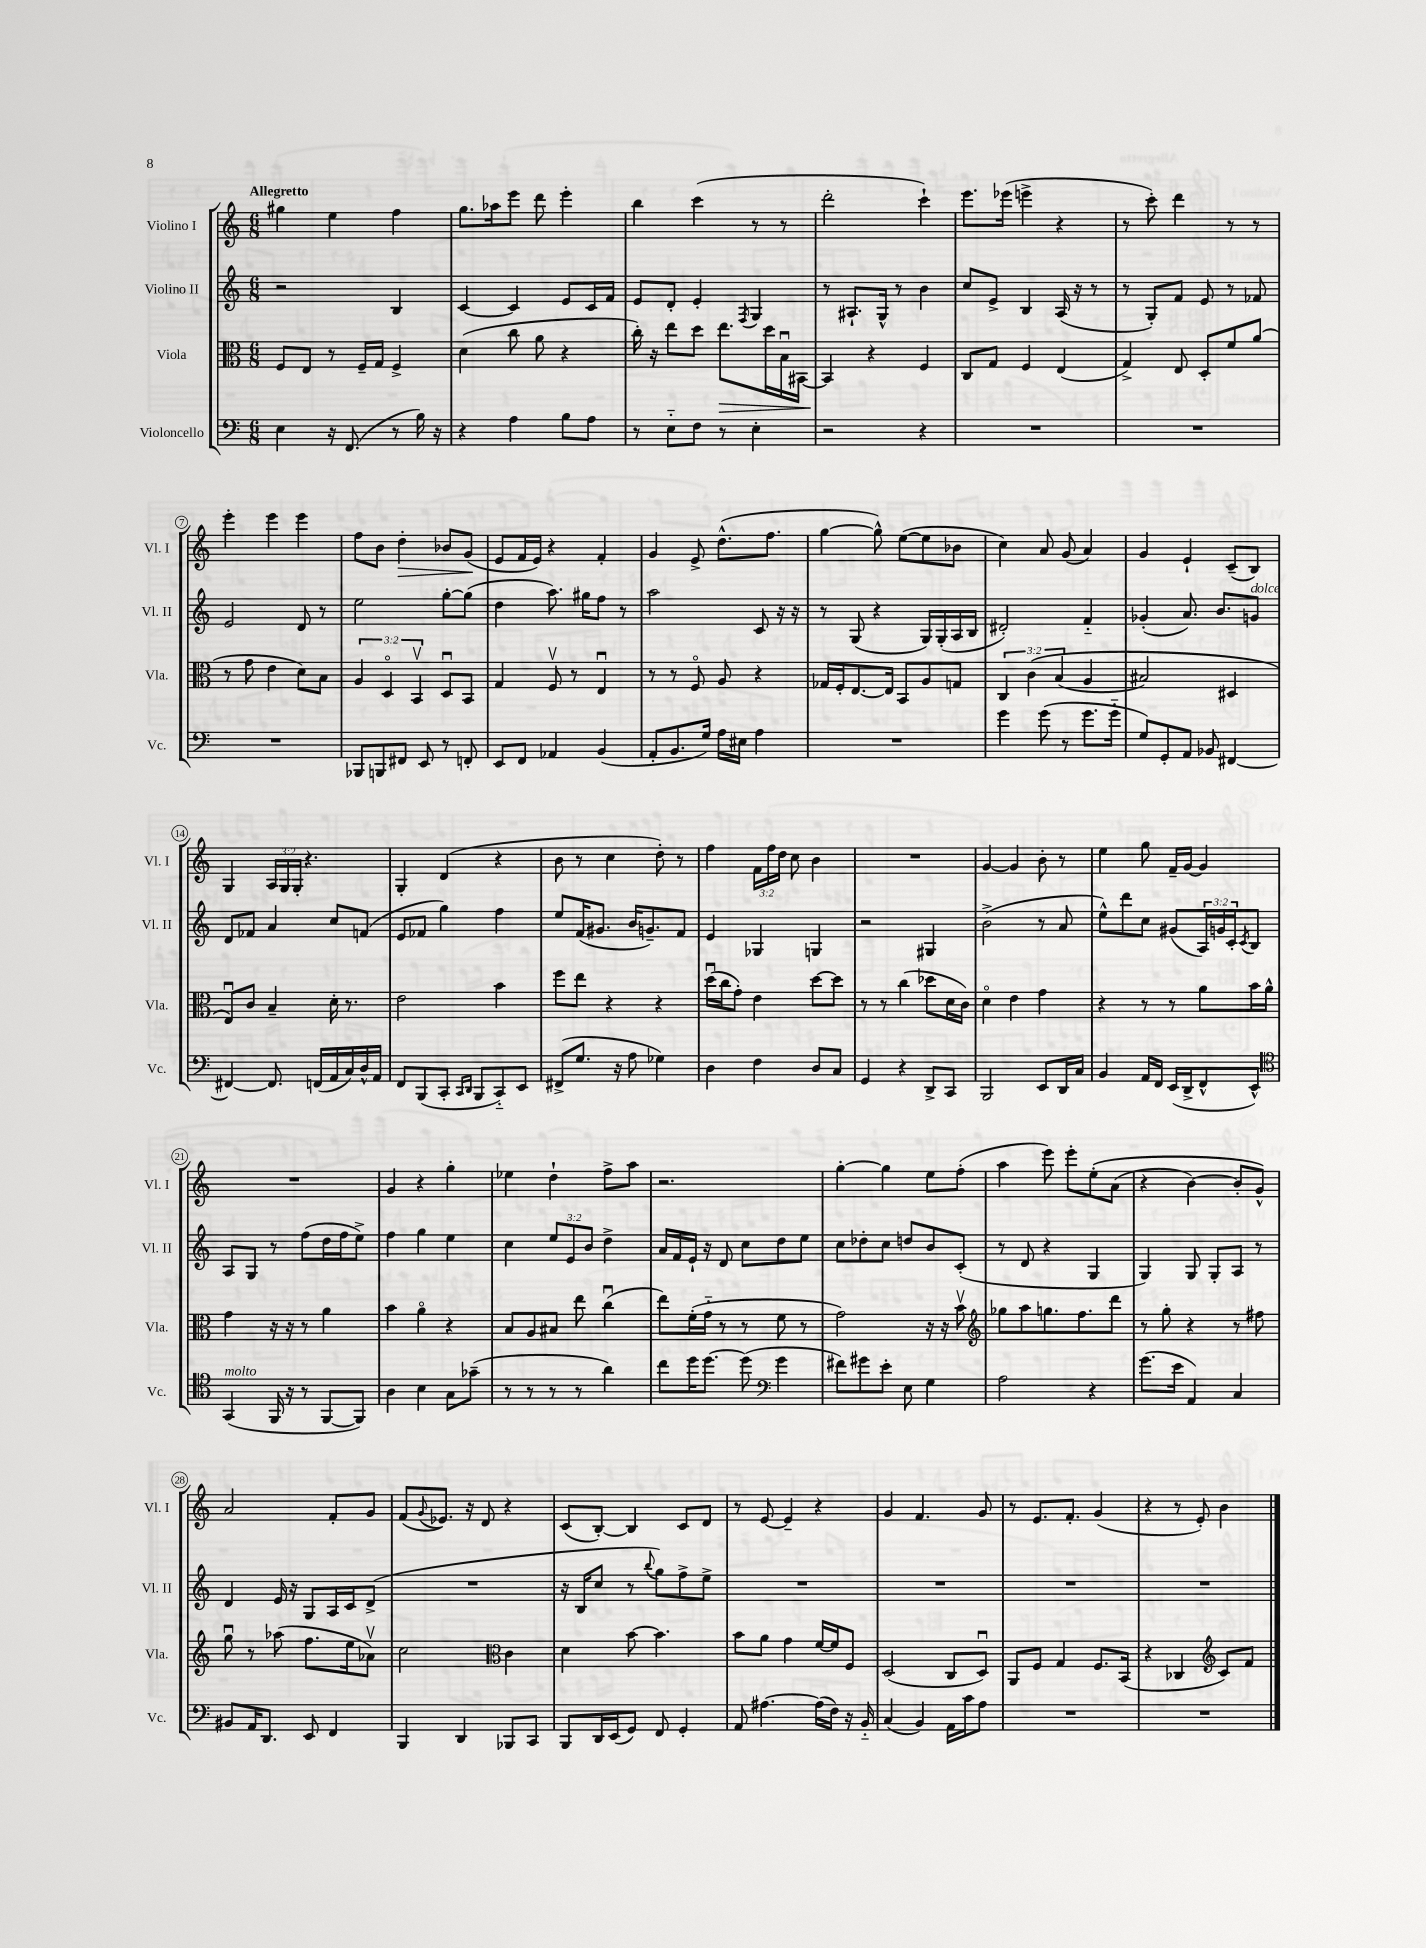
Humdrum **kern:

**kern	**kern	**dynam	**kern	**kern	**dynam
*part4	*part3	*part3	*part2	*part1	*part1
*staff4	*staff3	*staff3	*staff2	*staff1	*staff1
*I"Violoncello	*I"Viola	*	*I"Violino II	*I"Violino I	*
*I'Vc.	*I'Vla.	*	*I'Vl. II	*I'Vl. I	*
*clefF4	*clefC3	*	*clefG2	*clefG2	*
*k[]	*k[]	*	*k[]	*k[]	*
*M6/8	*M6/8	*	*M6/8	*M6/8	*
=1	=1	=1	=1	=1	=1
!	!	!	!	!LO:TX:a:B:t=Allegretto	!
4E\	8F/L	.	2r	4gg#X\	.
.	8E/J	.	.	.	.
16r	8r	.	.	4ee\	.
(8.FF/	.	.	.	.	.
.	16F~/LL	.	.	.	.
.	16G/JJ	.	.	.	.
8r	4F^/	.	4B/	4ff\	.
16B\)	.	.	.	.	.
16r	.	.	.	.	.
=2	=2	=2	=2	=2	=2
4r	(4d\	.	[4c/	8.gg\L	.
.	.	.	.	16aa-X\k	.
4A\	8cc\	.	4c/]	8eee\J	.
.	8a\	.	.	8ddd\	.
8B\L	4r	.	8e/L	4eee'\	.
8A\J	.	.	16c/L	.	.
.	.	.	16f/JJ	.	.
=3	=3	=3	=3	=3	=3
8r	16cc'\)	.	8e/L	4bb\	.
.	16r	.	.	.	.
8E\L	8ee\L	.	8d'/J	.	.
8F\J	8dd\J	.	4e'/	(4ccc\	.
!	!	!LO:HP:b	!	!	!
8r	8.ee\L	>	.	.	.
.	.	.	8qF/	.	.
4E'\	.	.	4G/	8r	.
.	16dd\L	.	.	.	.
.	16Bu\	.	.	8r	.
.	[16BB#X\JJ	.	.	.	.
=4	=4	=4	=4	=4	=4
2r	4BB#/]	.	8r	2ddd'\	.
.	.	.	8.A#X`/L	.	.
.	4r	]	.	.	.
.	.	.	16G^^/Jk	.	.
.	.	.	8r	.	.
4r	4F/	.	4b\	4ccc`\)	.
=5	=5	=5	=5	=5	=5
2.r	8C/L	.	8cc/L	8.eee\L	.
.	8G/J	.	8e^/J	.	.
.	.	.	.	(16eee-X\Jk	.
.	4F/	.	4B/	4eeen^\	.
.	(4E/	.	(16A/	4r	.
.	.	.	16r	.	.
.	.	.	8r	.	.
=6	=6	=6	=6	=6	=6
2.r	4G^/)	.	8r	8r	.
.	.	.	8G'/L)	8ccc'\)	.
.	8E/	.	8f/J	4ddd\	.
.	8D'/L	.	8e/	.	.
.	8f/	.	8r	8r	.
.	(8a/J	.	8f-X/	8r	.
!!LO:LB:g=z
=7	=7	=7	=7	=7	=7
2.r	8r	.	2e/	4eee'\	.
.	8g\	.	.	.	.
.	4e\	.	.	4eee\	.
.	8d\L)	.	8d/	4eee\	.
.	8B\J	.	8r	.	.
=8	=8	=8	=8	=8	=8
8BBB-X/L	6A/	.	2ee\	8ff\L	.
8BBBn/	.	.	.	8b\J	.
.	6D/	.	.	.	.
!	!	!	!	!	!LO:HP:b
8FF#X/J	.	.	.	4dd'\	>
.	6BBv/	.	.	.	.
8EE/	.	.	.	.	.
8r	8Du/L	.	[8gg'\L	8b-X/L	.
8FFn'/	8BB/J	.	(8gg\J]	(8g/J	.
.	.	.	.	.	]
=9	=9	=9	=9	=9	=9
8EE/L	4G/	.	4dd\	8e/L	.
8FF/J	.	.	.	16f/L	.
.	.	.	.	16e/JJ)	.
4AA-X/	8Fv/	.	8.aa\)	4r	.
.	8r	.	.	.	.
.	.	.	16gg#X\KL	.	.
(4BB/	4Eu/	.	8ff\J	4f'/	.
.	.	.	8r	.	.
=10	=10	=10	=10	=10	=10
8AA'/L	8r	.	2aa\	4g/	.
8.BB/	8r	.	.	.	.
.	8F/	.	.	8e^/	.
16G/Jk)	.	.	.	.	.
16A\LL	8A/	.	.	(8.dd^^\L	.
16E#X\JJ	.	.	.	.	.
4A\	4r	.	8c/	.	.
.	.	.	.	8.ff\J	.
.	.	.	16r	.	.
.	.	.	16r	.	.
=11	=11	=11	=11	=11	=11
2.r	16G-X/LL	.	8r	[4gg\	.
.	16F'/J	.	.	.	.
.	[8.E/	.	(8G/	.	.
.	.	.	4r	8gg^^\])	.
.	16E/Jk]	.	.	.	.
.	8BB/L	.	.	([8ee\L	.
.	8A/	.	16G/LL)	8ee\]	.
.	.	.	(16G'/	.	.
.	8Gn/J	.	16A/	8b-X\J	.
.	.	.	16B/JJ	.	.
=12	=12	=12	=12	=12	=12
4g\	6C/	.	2d#X'/)	4cc\)	.
.	(6c\	.	.	.	.
(8g\	.	.	.	8a/	.
.	(6B/	.	.	.	.
8r	.	.	.	(8g/	.
8.g\L	4A/	.	4f/	4a/)	.
16g\Jk	.	.	.	.	.
=13	=13	=13	=13	=13	=13
8G/L)	2B#X/)	.	(4g-X'/	4g/	.
8GG'/	.	.	.	.	.
8AA/J	.	.	8.a/)	4e`/	.
8BB-X/	.	.	.	.	.
.	.	.	8.b/L	.	.
[4FF#X/	4D#X/	.	.	(8c~/L	.
!	!	!	!LO:TX:a:i:t=dolce	!	!
.	.	.	8gn/J	8B/J)	.
!!LO:LB:g=z
=14	=14	=14	=14	=14	=14
4FF#X/_	8Eu/L)	.	8d/L	4G/	.
.	8c/J	.	8f-X/J	.	.
8.FF#/]	4B~/	.	4a/	24A/LL	.
.	.	.	.	24G/	.
.	.	.	.	24G'/JJ	.
.	.	.	.	4.r	.
(16FFn/LL	.	.	.	.	.
16AA/	16d'\	.	8cc/L	.	.
16C/)	8.r	.	.	.	.
16D^^/	.	.	(8fn/J	.	.
16AA/JJ	.	.	.	.	.
=15	=15	=15	=15	=15	=15
8FF/L	2e\	.	8e/L	4G'/	.
(8BBB/	.	.	8f-X/J	.	.
8CC'/J	.	.	4gg\)	(4d/	.
16qqCC/LL	.	.	.	.	.
16qqDD/JJ	.	.	.	.	.
8BBB/L	.	.	.	.	.
8CC/)	4b\	.	4ff\	4r	.
8EE/J	.	.	.	.	.
=16	=16	=16	=16	=16	=16
(8FF#X^/L	8ff\L	.	8ee/L	8b\	.
8.G/J	8ee\J	.	(16f/K	8r	.
.	.	.	8.g#X/J	.	.
.	4r	.	.	4cc\	.
16r	.	.	.	.	.
8A\	.	.	16b/KL	.	.
.	.	.	8.gn~/)	.	.
4G-X\)	4r	.	.	8dd'\)	.
.	.	.	8f/J	8r	.
=17	=17	=17	=17	=17	=17
4D\	(16ddu\LL	.	4e/	4ff\	.
.	16cc\J	.	.	.	.
.	8g'\J)	.	.	.	.
4F\	4e\	.	4G-X/	24f\LL	.
.	.	.	.	24ff\	.
.	.	.	.	24dd\JJ	.
.	.	.	.	8cc\	.
8D/L	[8dd\L	.	4Gn/	4b\	.
8C/J	8dd\J]	.	.	.	.
=18	=18	=18	=18	=18	=18
4GG/	8r	.	2r	2.r	.
.	8r	.	.	.	.
4r	(4cc\	.	.	.	.
8DD^/L	8dd-X\L	.	4G#X/	.	.
8CC/J	16d\L	.	.	.	.
.	16c\JJ)	.	.	.	.
=19	=19	=19	=19	=19	=19
2BBB/	4d\	.	(2b^\	[4g/	.
.	4e\	.	.	4g/]	.
8EE/L	4g\	.	8r	8b'\	.
16DD/L	.	.	8a/	8r	.
16C/JJ	.	.	.	.	.
=20	=20	=20	=20	=20	=20
4BB/	4r	.	8ee^^\L)	4ee\	.
.	.	.	8ddd\	.	.
16AA/LL	8r	.	8cc\J	8gg\	.
16FF/JJ	.	.	.	.	.
(16EE/LL	8r	.	(8g#X/L	16f~/LL	.
16DD^/J	.	.	.	[16g/JJ	.
8FF^^/	8a\L	.	24A/L)	4g/]	.
.	.	.	24gn/	.	.
.	.	.	24c'/J	.	.
.	.	.	8qc/	.	.
8EE^^/J)	16b\L	.	8B/J	.	.
.	16a^^\JJ	.	.	.	.
!!LO:LB:g=z
=21	=21	=21	=21	=21	=21
*clefC4	*	*	*	*	*
!LO:TX:a:i:t=molto	!	!	!	!	!
(4GG/	4g\	.	8A/L	2.r	.
.	.	.	8G/J	.	.
16FF/	16r	.	8r	.	.
16r	16r	.	.	.	.
8r	8r	.	(8ff\L	.	.
[8FF/L	4a\	.	16dd\L	.	.
.	.	.	16ff\J	.	.
8FF/J])	.	.	8ee^\J)	.	.
=22	=22	=22	=22	=22	=22
4A\	4b\	.	4ff\	4g/	.
4B\	4a\	.	4gg\	4r	.
8G\L	4r	.	4ee\	4gg'\	.
(8g-X~\J	.	.	.	.	.
=23	=23	=23	=23	=23	=23
8r	8B/L	.	4cc\	4ee-X\	.
8r	8A/	.	.	.	.
8r	8B#X/J	.	12ee/L	4dd`\	.
.	.	.	12e/	.	.
8r	8ee\	.	.	.	.
.	.	.	12b/J	.	.
4a\)	(4ccu\	.	4dd^\	8ff^\L	.
.	.	.	.	8aa\J	.
=24	=24	=24	=24	=24	=24
8cc\L	8ee\L)	.	16a/LL	2.r	.
.	.	.	16f/	.	.
16dd\K	(16f'\L	.	16e`/JJ	.	.
[8.dd\J	16g\JJ	.	16r	.	.
.	8r	.	8d/	.	.
(8dd\]	8r	.	8cc\L	.	.
*clefF4	*	*	*	*	*
4g\	8f\	.	8dd\	.	.
.	8r	.	8ee\J	.	.
=25	=25	=25	=25	=25	=25
8f#X\L)	2g\)	.	8cc\L	[4gg'\	.
8g#X\	.	.	8dd-X'\	.	.
8e'\J	.	.	8cc\J	4gg\]	.
8E\	.	.	8ddn/L	.	.
4G\	16r	.	8b/	8ee\L	.
.	16r	.	.	.	.
.	8bv\	.	(8c'/J	(8ff'\J	.
=26	=26	=26	=26	=26	=26
*	*clefG2	*	*	*	*
2A\	8gg-X\L	.	8r	4aa\	.
.	8aa\	.	8d/	.	.
.	8.ggn\	.	4r	8eee\)	.
.	.	.	.	8eee'\L	.
.	8.ff\	.	.	.	.
4r	.	.	4G/	(8ee'\	.
.	8ddd\J	.	.	(8a\J	.
=27	=27	=27	=27	=27	=27
(8.g\L	8r	.	4G/)	4r	.
.	8gg'\	.	.	.	.
16e\Jk	.	.	.	.	.
4AA/)	4r	.	8G/	[4b\)	.
.	.	.	8G'/L	.	.
4C/	8r	.	8A/J	8b'/L]	.
.	8ff#X\	.	8r	8g^^/J)	.
!!LO:LB:g=z
=28	=28	=28	=28	=28	=28
8BB#X/L	8ggu\	.	4d/	2a/	.
16AA/K	8r	.	.	.	.
8.DD/J	.	.	.	.	.
.	(8aa-X\	.	16e/	.	.
.	.	.	16r	.	.
8EE/	8.ff\L	.	8G/L	.	.
4FF/	.	.	16A/L	8f'/L	.
.	16ee\k	.	16c/J	.	.
.	8a-Xv\J)	.	(8d^/J	8g/J	.
=29	=29	=29	=29	=29	=29
4BBB/	2cc\	.	2.r	(8f/L	.
.	.	.	.	8qqg/	.
.	.	.	.	8.e-X/J)	.
4DD/	.	.	.	.	.
.	.	.	.	16r	.
.	.	.	.	8d/	.
*	*clefC3	*	*	*	*
8BBB-X/L	4c\	.	.	4r	.
8CC/J	.	.	.	.	.
=30	=30	=30	=30	=30	=30
8BBB/L	4d\	.	16r	(8c/L	.
.	.	.	16B/KL	.	.
16DD/L	.	.	8cc/J	[8B'/J)	.
(16EE/J	.	.	.	.	.
8GG/J)	[8b\	.	8r	4B/]	.
.	.	.	8qqbb/	.	.
8FF/	4.b\]	.	8gg\L)	.	.
4GG'/	.	.	8ff^\	8c/L	.
.	.	.	8ee^\J	8d/J	.
=31	=31	=31	=31	=31	=31
8AA/	8b\L	.	2.r	8r	.
[4.A#X\	8a\J	.	.	[8e/	.
.	4g\	.	.	4e~/]	.
(16A#\LL]	[16f/LL	.	.	4r	.
16F\JJ)	16f/J]	.	.	.	.
16r	8F/J	.	.	.	.
16BB/	.	.	.	.	.
=32	=32	=32	=32	=32	=32
(4C/	(2D/	.	2.r	4g/	.
4BB/)	.	.	.	4.f/	.
16AA\LL	8C/L	.	.	.	.
16c\J	.	.	.	.	.
8A\J	8Du/J)	.	.	8g/	.
=33	=33	=33	=33	=33	=33
2.r	8AA/L	.	2.r	8r	.
.	8F/J	.	.	8.e/L	.
.	4G/	.	.	.	.
.	.	.	.	8.f'/J	.
.	8.F/L	.	.	(4g/	.
.	(16BB/Jk	.	.	.	.
=34	=34	=34	=34	=34	=34
2.r	4r	.	2.r	4r	.
.	4C-X/	.	.	8r	.
.	.	.	.	8e'/)	.
*	*clefG2	*	*	*	*
.	8c/L)	.	.	4b\	.
.	8f/J	.	.	.	.
==	==	==	==	==	==
*-	*-	*-	*-	*-	*-
